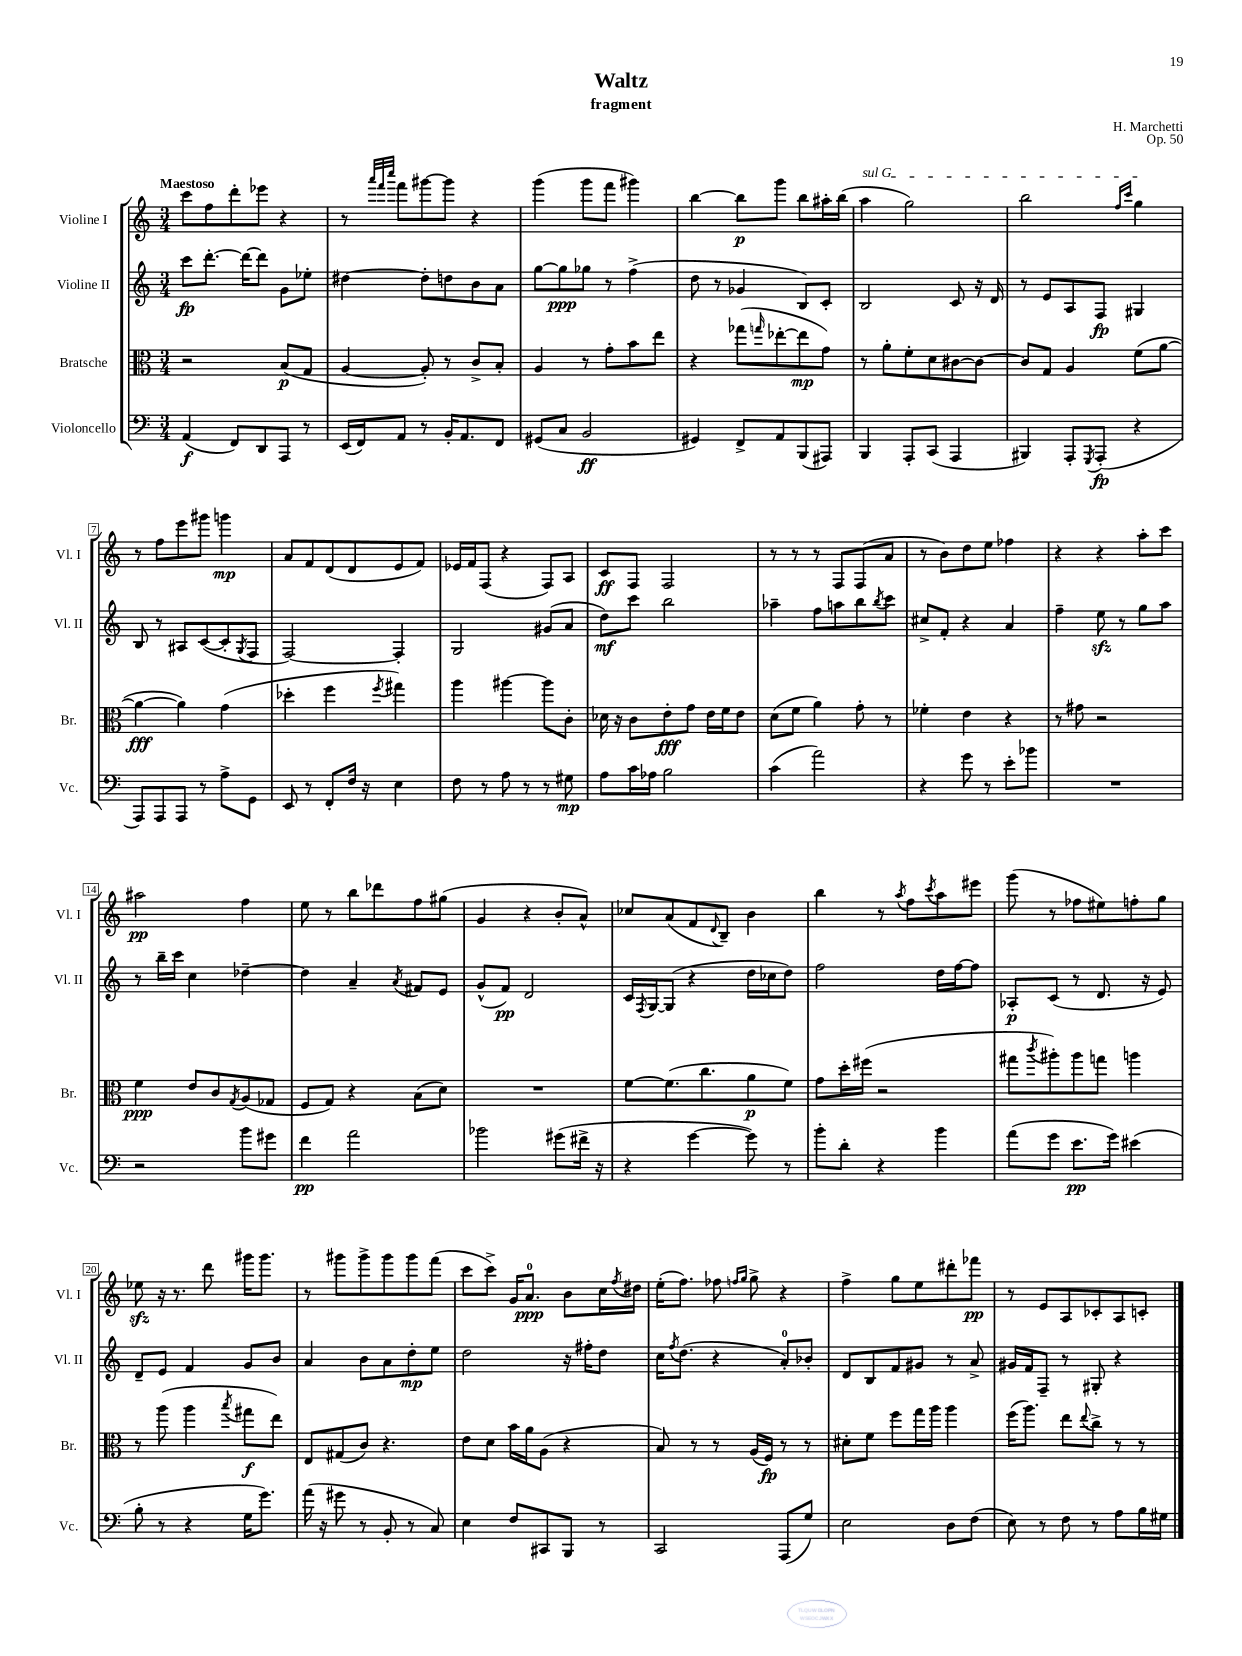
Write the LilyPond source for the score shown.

\header { title = "Waltz" composer = "H. Marchetti" subtitle = "fragment" opus = "Op. 50" }
<<
\new StaffGroup <<
\new Staff = "s0" \with { instrumentName = "Violine I" shortInstrumentName = "Vl. I" } {
    \clef treble \key c \major \numericTimeSignature \time 3/4 \tempo "Maestoso"
    c'''8 f''8 d'''8-. ees'''8 r4 |
    r8 \grace { a'''32 f'''32 c''''32 } f'''8 gis'''8~ gis'''8 r4 |
    g'''4( g'''8 f'''8 gis'''4) |
    b''4~ b''8\p g'''8 b''8 ais''16-. b''16( |
    \once \override TextSpanner.bound-details.left.text = \markup { \italic "sul G" } a''4\startTextSpan g''2) |
    b''2 \grace { f''16 c'''16 } g''4\stopTextSpan |
    r8 f''8 e'''8 gis'''8 g'''4\mp |
    a'8 f'8 d'8( d'8 e'8 f'8) |
    ees'16 f'16 f8( r4 f8) a8 |
    c'8\ff f8 f2 |
    r8 r8 r8 f8 f8( a'8 |
    r8 b'8) d''8 e''8 fes''4 |
    r4 r4 a''8-. c'''8 |
    ais''2\pp f''4 |
    e''8 r8 b''8 des'''8 f''8 gis''8( |
    g'4 r4 b'8-. a'8-^) |
    ces''8 a'8( f'8 \appoggiatura { d'8 } b8--) b'4 |
    b''4 r8 \acciaccatura { a''8 } f''8 \acciaccatura { c'''8 } a''8 eis'''8 |
    g'''8( r8 fes''8 eis''8) f''8-. g''8 |
    ees''8\sfz r16 r8. d'''8 gis'''16 gis'''8. |
    r8 gis'''8 gis'''8-> gis'''8 gis'''8 f'''8( |
    c'''8 c'''8->) g'16 a'8.-0\ppp b'8 c''16 \acciaccatura { f''8 } dis''16 |
    e''16-.( f''8.) fes''8 \grace { f''16 g''16 } g''8-> r4 |
    f''4-> g''8 e''8 dis'''8-. fes'''8\pp |
    r8 e'8 a8 ces'8-. a8 c'8-. \bar "|." |
}
\new Staff = "s1" \with { instrumentName = "Violine II" shortInstrumentName = "Vl. II" } {
    \clef treble \key c \major \numericTimeSignature \time 3/4
    c'''8\fp d'''8.~-. d'''16~ d'''8 g'8 ees''8-. |
    dis''4~ dis''8-. d''8 b'8 a'8 |
    g''8~ g''8\ppp ges''8 r8 f''4->( |
    d''8 r8 ges'4 b8) c'8-. |
    b2 c'8 r16 d'16 |
    r8 e'8 a8 f8\fp gis4 |
    b8 r8 ais8 c'8~( c'8-. \acciaccatura { g8 } f8 |
    f2~) f4-. |
    g2 gis'8( a'8 |
    d''8\mf) c'''8 b''2 |
    aes''4-- f''8 a''8 b''8 \acciaccatura { b''8 } c'''8 |
    cis''8-> f'8-. r4 a'4 |
    f''4-- e''8\sfz r8 g''8 a''8 |
    r8 b''16-- c'''16 c''4 des''4~-- |
    des''4 a'4-- \acciaccatura { a'8 } fis'8 e'8 |
    g'8-^( f'8\pp) d'2 |
    c'16 \acciaccatura { f8 } g16~ g8( r4 d''16 ces''16 d''8) |
    f''2 d''16 f''16~ f''8 |
    aes8-.\p c'8( r8 d'8. r16 e'8) |
    d'8-- e'8 f'4 g'8 b'8 |
    a'4 b'8 a'8 d''8-.\mp e''8 |
    d''2 r16 fis''16-. d''8 |
    c''16 \acciaccatura { f''8 } d''8.( r4 a'8-0-.) bes'8-. |
    d'8 b8 f'8 gis'8 r8 a'8-> |
    gis'16 f'16 f8-- r8 gis8-. r4 \bar "|." |
}
\new Staff = "s2" \with { instrumentName = "Bratsche" shortInstrumentName = "Br." } {
    \clef alto \key c \major \numericTimeSignature \time 3/4
    r2 b8\p( g8 |
    a4~ a8-.) r8 c'8-> b8-. |
    a4 r8 g'8-. b'8 e''8 |
    r4 ges''8( \grace { g''16 } ees''8~-. ees''8\mp g'8) |
    r8 a'8-. f'8-. d'8 cis'8~ cis'8~ |
    cis'8 g8 a4 f'8( a'8~ |
    a'4~\fff a'4) g'4( |
    des''4-. f''4 \acciaccatura { f''8 } gis''4) |
    a''4 ais''4~ ais''8 c'8-. |
    des'16 r16 c'8 e'8-.\fff g'8 e'16 f'16 e'8 |
    d'8( f'8 a'4) g'8-. r8 |
    fes'4-. e'4 r4 |
    r8 gis'8 r2 |
    f'4\ppp e'8 c'8 \acciaccatura { g8 } a8( ges8 |
    f8 g8) r4 b8( d'8) |
    R2. |
    f'8~ f'8.( c''8. a'8\p f'8) |
    g'8 d''16-. fis''16( r2 |
    gis''8 \acciaccatura { c'''8 } ais''8-.) ais''8 g''8 a''4 |
    r8 a''8( a''4 \acciaccatura { b''8 } gis''8\f e''8) |
    e8 gis8( c'8) r4. |
    e'8 d'8 b'16 a'16 a8( r4 |
    b8) r8 r8 a16( f16\fp) r8 r8 |
    dis'8-. f'8 f''8 g''16 a''16 a''4 |
    f''16( a''8.) e''8 \appoggiatura { e''8 } c''8-> r8 r8 \bar "|." |
}
\new Staff = "s3" \with { instrumentName = "Violoncello" shortInstrumentName = "Vc." } {
    \clef bass \key c \major \numericTimeSignature \time 3/4
    a,4\f( f,8) d,8 a,,8 r8 |
    e,16( f,16) a,8 r8 b,16-. a,8. f,8 |
    gis,8( c8 b,2\ff |
    gis,4) f,8-> a,8 b,,8( ais,,8) |
    b,,4 a,,8-. c,8( a,,4 |
    bis,,4) a,,8-. \acciaccatura { g,,8 } a,,8-.\fp( r4 |
    a,,8) a,,8 a,,8 r8 a8-> g,8 |
    e,8 r8 f,8-. f16 r16 e4 |
    f8 r8 a8 r8 r8 gis8\mp |
    a8 c'16 aes16 b2 |
    c'4( a'2) |
    r4 g'8 r8 e'8-. bes'8 |
    R2. |
    r2 b'8 gis'8 |
    f'4\pp a'2 |
    bes'2 gis'8( fis'16-> r16 |
    r4 g'4~ g'8) r8 |
    b'8-. d'8-. r4 b'4 |
    a'8( g'8 e'8.\pp g'16) eis'4( |
    b8-. r8 r4 g16 g'8.) |
    a'16( r16 gis'8 r8 b,8-. r8 c8) |
    e4 f8 cis,8 b,,8 r8 |
    c,2 a,,8( g8) |
    e2 d8 f8( |
    e8) r8 f8 r8 a8 b16 gis16 \bar "|." |
}
>>
>>
\layout { \context { \Score \override BarNumber.stencil = #(make-stencil-boxer 0.1 0.3 ly:text-interface::print) } }
